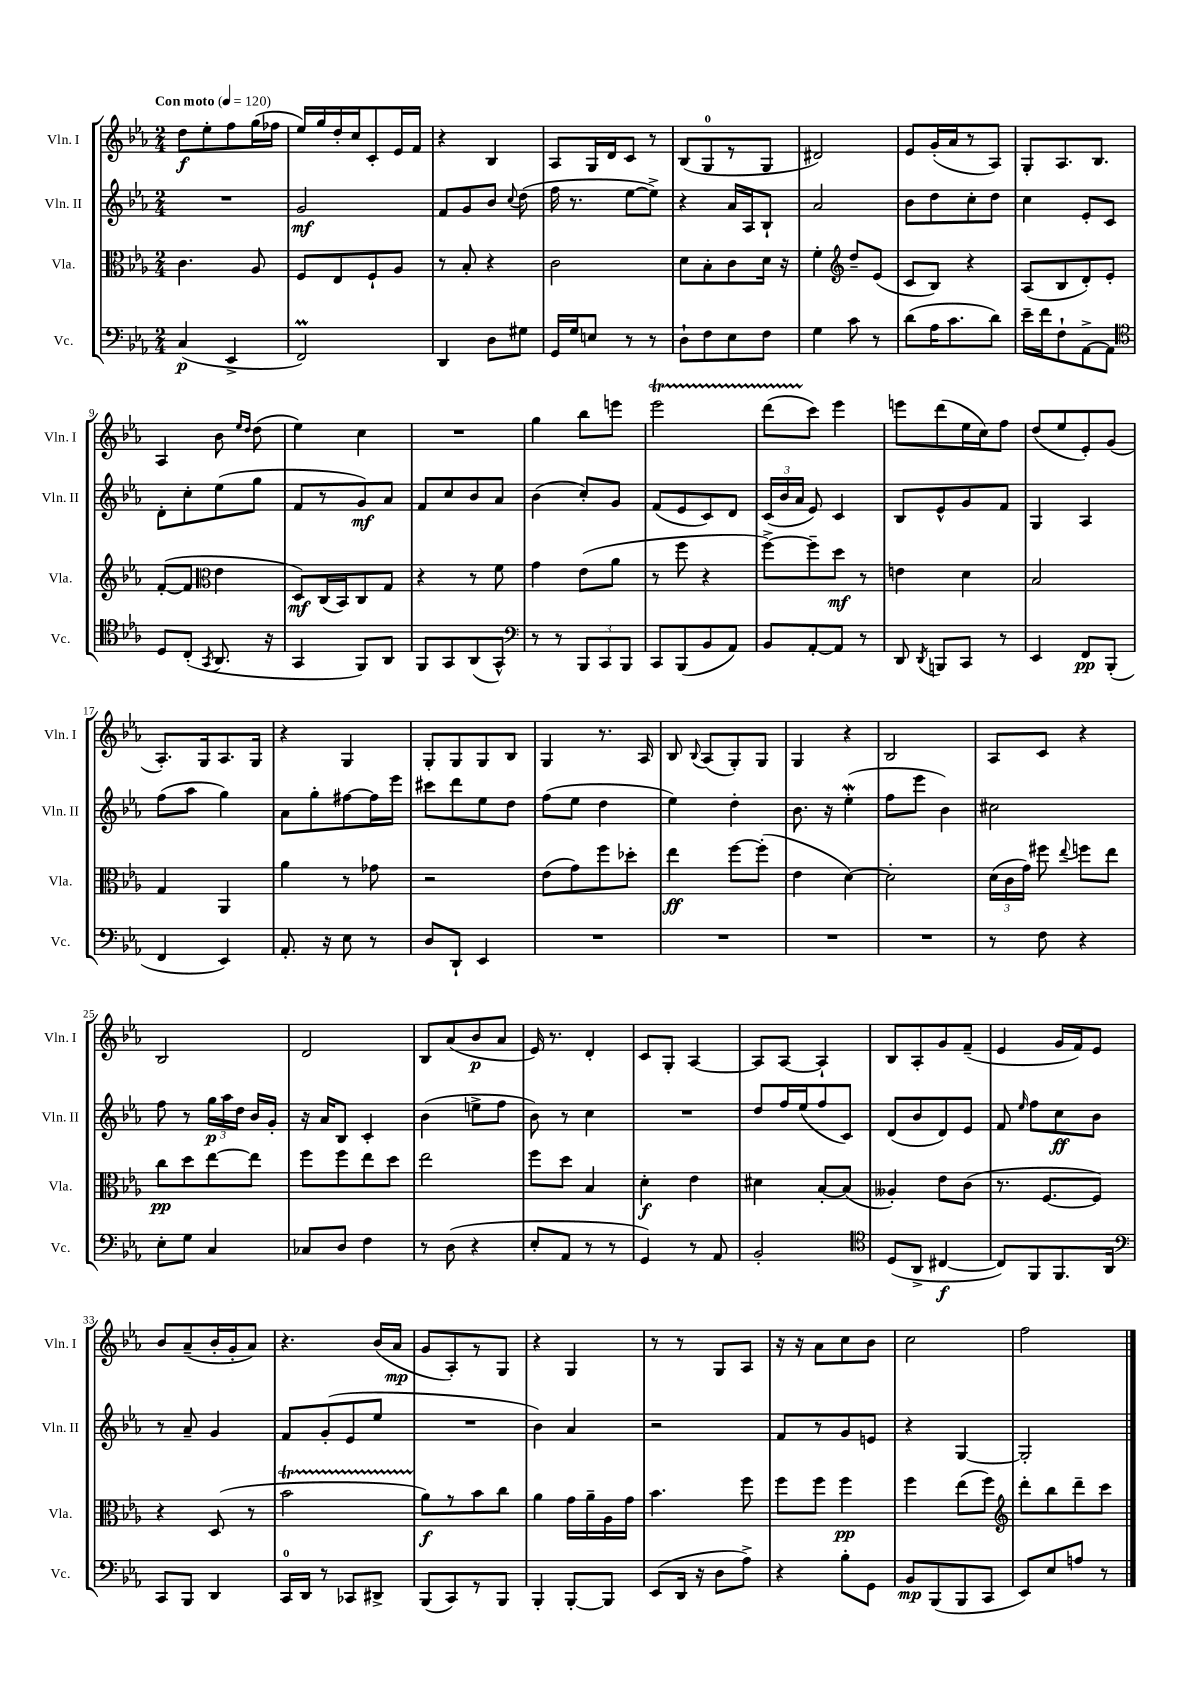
<<
\new StaffGroup <<
\new Staff = "s0" \with { instrumentName = "Vln. I" shortInstrumentName = "Vln. I" } {
    \clef treble \key ees \major \numericTimeSignature \time 2/4 \tempo "Con moto" 4 = 120
    \autoBeamOff d''8[\f ees''8-. f''8 g''16( fes''16] |
    ees''16[) g''16 d''16-. c''16 c'8-. ees'16 f'16] |
    r4 bes4 |
    aes8[ g16 d'16 c'8] r8 |
    bes8[( g8-0 r8 g8] |
    dis'2) |
    ees'8[ g'16-.( aes'16 r8 aes8]) |
    g8[-. aes8. bes8.] |
    aes4 bes'8 \grace { ees''16[ d''16] } d''8( |
    ees''4) c''4 |
    R2 |
    g''4 bes''8[ e'''8] |
    ees'''2\startTrillSpan |
    d'''8[( c'''8]\stopTrillSpan) ees'''4 |
    e'''8[ d'''8( ees''16 c''16) f''8] |
    d''8[( ees''8 ees'8-.) g'8]( |
    aes8.[-.) g16 aes8. g16] |
    r4 g4 |
    g8[-. g8 g8 bes8] |
    g4 r8. aes16 |
    bes8 \appoggiatura { bes8 } aes8[( g8-.) g8] |
    g4 r4 |
    bes2 |
    aes8[ c'8] r4 |
    bes2 |
    d'2 |
    bes8[ aes'8( bes'8\p aes'8] |
    ees'16) r8. d'4-. |
    c'8[ g8]-. aes4~ |
    aes8[ aes8]~ aes4-! |
    bes8[ aes8-. g'8 f'8]--( |
    ees'4 g'16[ f'16) ees'8] |
    bes'8[ aes'8--( bes'16-. g'16-. aes'8]) |
    r4. bes'16[( aes'16]\mp |
    g'8[ aes8-.) r8 g8] |
    r4 g4 |
    r8 r8 g8[ aes8] |
    r16 r16 aes'8[ c''8 bes'8] |
    c''2 |
    f''2 \bar "|." |
}
\new Staff = "s1" \with { instrumentName = "Vln. II" shortInstrumentName = "Vln. II" } {
    \clef treble \key ees \major \numericTimeSignature \time 2/4
    \autoBeamOff R2 |
    g'2\mf |
    f'8[ g'8 bes'8] \appoggiatura { c''8 } d''8( |
    f''16 r8. ees''8[~ ees''8]->) |
    r4 aes'16[ aes16 bes8]-! |
    aes'2 |
    bes'8[ d''8 c''8-. d''8] |
    c''4 ees'8[-. c'8] |
    d'8[-. c''8-. ees''8( g''8] |
    f'8[ r8 g'8\mf) aes'8] |
    f'8[ c''8 bes'8 aes'8] |
    bes'4( c''8[-.) g'8] |
    f'8[( ees'8 c'8) d'8] |
    \tuplet 3/2 { c'16[( bes'16 aes'16] } ees'8) c'4 |
    bes8[ ees'8-^ g'8 f'8] |
    g4 aes4 |
    f''8[( aes''8] g''4) |
    aes'8[ g''8-. fis''8~ fis''16 ees'''16] |
    cis'''8[ d'''8 ees''8 d''8] |
    f''8[( ees''8] d''4 |
    ees''4) d''4-. |
    bes'8. r16 ees''4-.\mordent( |
    f''8[ ees'''8] bes'4) |
    cis''2 |
    f''8 r8 \tuplet 3/2 { g''16[\p aes''16 d''16] } bes'16[ g'16]-. |
    r16 aes'16[ bes8] c'4-. |
    bes'4( e''8[-> f''8] |
    bes'8) r8 c''4 |
    R2 |
    d''8[ f''16 ees''16( f''8 c'8]) |
    d'8[( bes'8 d'8) ees'8] |
    f'8 \grace { ees''16 } f''8[ c''8\ff bes'8] |
    r8 aes'8-- g'4 |
    f'8[ g'8-.( ees'8 ees''8] |
    R2 |
    bes'4) aes'4 |
    r2 |
    f'8[ r8 g'8 e'8] |
    r4 g4~ |
    g2-. \bar "|." |
}
\new Staff = "s2" \with { instrumentName = "Vla." shortInstrumentName = "Vla." } {
    \clef alto \key ees \major \numericTimeSignature \time 2/4
    \autoBeamOff c'4. aes8 |
    f8[ ees8 f8-! aes8] |
    r8 bes8-. r4 |
    c'2 |
    d'8[ bes8-. c'8 d'16] r16 |
    f'4-. \clef treble d''8[-- ees'8]( |
    c'8[ bes8]) r4 |
    aes8[( bes8 d'8-.) ees'8]-. |
    f'8[~-.( f'8] \clef alto ees'4 |
    d8[\mf) c16( bes,16) c8 g8] |
    r4 r8 f'8 |
    g'4 ees'8[( aes'8] |
    r8 f''8 r4 |
    f''8[~->) f''8-- d''8]\mf r8 |
    e'4 d'4 |
    bes2 |
    g4 aes,4 |
    aes'4 r8 ges'8 |
    r2 |
    ees'8[( g'8) f''8 des''8]-. |
    ees''4\ff f''8[~ f''8]-.( |
    ees'4 d'4~) |
    d'2-. |
    \tuplet 3/2 { d'16[( c'16 g'16]) } fis''8 \appoggiatura { ees''8 } f''8[ ees''8] |
    c''8[\pp d''8 ees''8~ ees''8] |
    f''8[ f''8 ees''8 d''8] |
    ees''2 |
    f''8[ d''8] bes4 |
    d'4-.\f ees'4 |
    dis'4 bes8[~-. bes8]( |
    aeses4-.) ees'8[ c'8]( |
    r8. f8.[~ f8]) |
    r4 d8( r8 |
    bes'2\startTrillSpan |
    aes'8[\stopTrillSpan\f) r8 bes'8 c''8] |
    aes'4 g'16[ aes'16-- aes16 g'16] |
    bes'4. f''8 |
    f''8[ f''8] f''4\pp |
    f''4 ees''8[( f''8]) |
    \clef treble d'''8[-. bes''8 d'''8-- c'''8] \bar "|." |
}
\new Staff = "s3" \with { instrumentName = "Vc." shortInstrumentName = "Vc." } {
    \clef bass \key ees \major \numericTimeSignature \time 2/4
    \autoBeamOff c4\p( ees,4-> |
    f,2\prall) |
    d,4 d8[ gis8] |
    g,16[ g16 e8] r8 r8 |
    d8[-! f8 ees8 f8] |
    g4 c'8 r8 |
    d'8[( aes16 c'8. d'8]) |
    ees'16[-- f'16 f8-! aes,8~-> aes,8] |
    \clef tenor d8[ c8]-.( \acciaccatura { g,8 } aes,8. r16 |
    g,4 f,8[) aes,8] |
    f,8[ g,8 aes,8( g,8]-^) |
    \clef bass r8 r8 \tuplet 3/2 { bes,,8[ c,8 bes,,8] } |
    c,8[ bes,,8( bes,8 aes,8]) |
    bes,8[ aes,8~-. aes,8] r8 |
    d,8 \acciaccatura { d,8 } b,,8[ c,8] r8 |
    ees,4 f,8[\pp bes,,8]-.( |
    f,4 ees,4) |
    aes,8.-. r16 ees8 r8 |
    d8[ d,8]-! ees,4 |
    R2 |
    R2 |
    R2 |
    R2 |
    r8 f8 r4 |
    ees8[-. g8] c4 |
    ces8[ d8] f4 |
    r8 d8( r4 |
    ees8[-. aes,8] r8 r8 |
    g,4) r8 aes,8 |
    bes,2-. |
    \clef tenor d8[( aes,8]-> cis4~\f |
    cis8[) f,8 f,8. aes,16] |
    \clef bass c,8[ bes,,8] d,4 |
    c,16[-0 d,16] r8 ces,8[ dis,8]-> |
    bes,,8[( c,8) r8 bes,,8] |
    bes,,4-. bes,,8[~-. bes,,8] |
    ees,8[( d,16] r16 d8[ aes8]->) |
    r4 bes8[-. g,8] |
    bes,8[\mp bes,,8( bes,,8 c,8] |
    ees,8[) ees8 a8] r8 \bar "|." |
}
>>
>>
